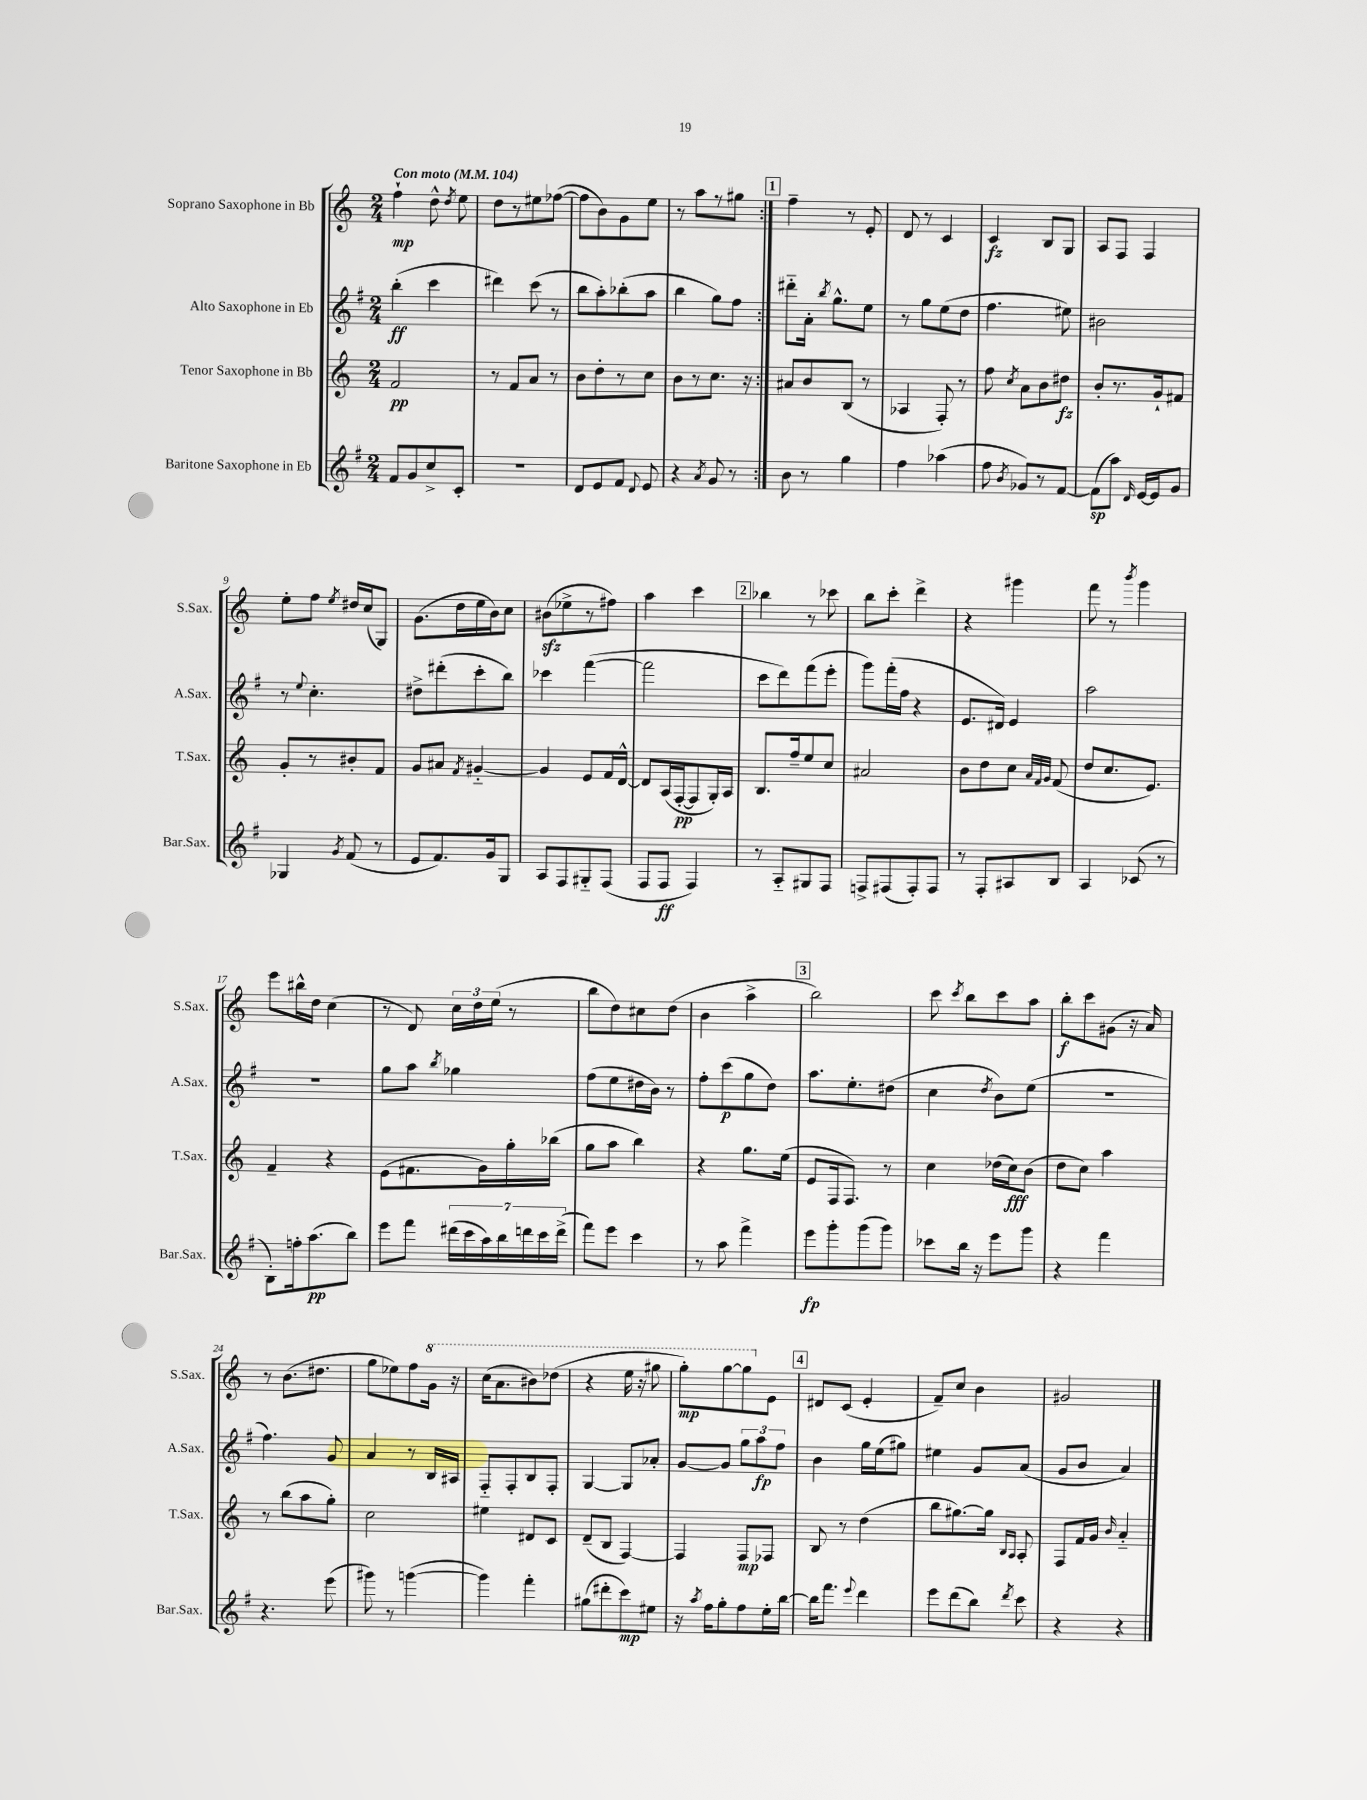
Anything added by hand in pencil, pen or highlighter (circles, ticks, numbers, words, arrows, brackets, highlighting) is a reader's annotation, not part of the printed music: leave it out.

**kern	**kern	**kern	**kern
*staff4	*staff3	*staff2	*staff1
*clefG2	*clefG2	*clefG2	*clefG2
*k[f#]	*k[]	*k[f#]	*k[]
*M2/4	*M2/4	*M2/4	*M2/4
*MM104	*MM104	*MM104	*MM104
8f#	2f	(4bb'	4ff`
8g	.	.	.
8cc^	.	4ccc	8dd^^
.	.	.	8qdd
8c'	.	.	8ee
=	=	=	=
2r	8r	4ddd#)	8dd
.	8f	.	8r
.	8a	(8ccc	8ee#
.	8r	8r	([8ff-
=	=	=	=
8d	8b	8bb	8ff-]
8e	8dd'	8aa')	8b)
8f#	8r	(8bb-'	8g
8qqd	.	.	.
8e	8cc	8aa	8ee
=	=	=	=
4r	8b	4bb	8r
.	8r	.	8aa
8qa	.	.	.
8g	8.cc	8gg)	8r
8r	.	8ff#	8gg#
.	16r	.	.
=:|!	=:|!	=:|!	=:|!
8b	8a#	8ddd#'~	4ff~
8r	8b	16a'	.
.	.	8qbb	.
.	.	8.gg^^	.
4gg	(8B	.	8r
.	8r	8ee	8e'
=	=	=	=
4ff#	4A-	8r	8d
.	.	8gg	8r
(4aa-	8F')	(8ee	4c
.	8r	8dd	.
=	=	=	=
8ff#	8ff	4.ff#	4c
8qb	8qcc	.	.
8g-)	8a	.	.
8r	8b	.	8B
[8f#	8dd#	8ee#)	8G
=	=	=	=
(8f#]	8b'	2b#	8A
8aa)	8.r	.	8F
16qqd	.	.	.
[16e	.	.	4F
16e]	16g`	.	.
8g	8f#	.	.
=	=	=	=
4G-	8g'	8r	8ee'
.	.	8qqee	.
.	8r	4.cc'	8ff
8qg	.	.	8qee
(8f#	8b#'	.	16dd#
.	.	.	(16cc
8r	8f	.	8G)
=	=	=	=
8e	8g	8dd#^	(8.g
8.f#)	8a#	(8ddd#'	.
.	.	.	16dd
.	8qf	.	.
.	[4g#'~	8ccc'	16ee
16g	.	.	16b)
8G	.	8bb)	8cc
=	=	=	=
8A	4g#]	4ccc-	(8b#
8F#	.	.	8ee-^
8G#'~	8e	([4fff#	8r
(8F#	16f	.	8ff#)
.	[16d^^	.	.
=	=	=	=
8F#	8d]	2fff#]	4aa
8F#	(16A	.	.
.	[16F'	.	.
4F#)	8F]	.	4ccc
.	16G')	.	.
.	16A	.	.
=	=	=	=
8r	8.B	8ccc	4bb-
8A'~	.	8ddd)	.
.	16ff~	.	.
8G#	8ee	(8fff#	8r
8F#	8cc	8eee'	8ccc-
=	=	=	=
8F^	2a#	8ggg)	8bb
(8F#	.	(16fff#'	8ccc'
.	.	16ff#	.
8F#')	.	4r	4ddd^
8F#	.	.	.
=	=	=	=
8r	8b	8.e	4r
8F#'	8dd	.	.
.	.	16d#)	.
8A#	8cc	4e	4ggg#
.	32qqa	.	.
.	32qqf	.	.
.	32qqg	.	.
8B	(8f	.	.
=	=	=	=
4A	8dd	2aa	8fff
.	8.cc	.	8r
.	.	.	8qbbb
(8c-	.	.	4ggg
.	8.e)	.	.
8r	.	.	.
=	=	=	=
8B')	4f~	2r	8eee
16ff'	.	.	16bb#^^
(8.aa	.	.	16dd
.	4r	.	(4cc
8bb)	.	.	.
=	=	=	=
8eee	(8e	8gg	8r
8fff#	8.f#	8aa	8d)
.	.	8qbb	.
(28ddd#	.	4gg-	24cc
28ccc	.	.	.
.	.	.	24dd
.	16g)	.	.
28aa)	.	.	.
.	.	.	(24ee
28bb	.	.	.
.	16gg'	.	8r
28ddd	.	.	.
28ccc	.	.	.
.	(16bb-	.	.
(28ddd^	.	.	.
=	=	=	=
8fff#)	8gg	(8ff#	8bb
8eee	8aa	8ee	8dd)
4ccc	4bb)	16dd#	8cc#
.	.	16b)	.
.	.	8r	(8dd
=	=	=	=
8r	4r	8ff#'	4b
8aa	.	(8ccc	.
4fff#^	8.gg	8gg	4aa^
.	.	8dd)	.
.	(16ee	.	.
=	=	=	=
8eee	8e	8.aa	2bb)
8ggg'	16F	.	.
.	8.F)	8.ee'	.
(8ggg	.	.	.
8ggg)	8r	(8dd#	.
=	=	=	=
8ccc-	4cc	4cc	8ccc
.	.	.	8qccc
16bb	.	.	8bb
16r	.	.	.
.	.	8qdd	.
8eee	(16dd-	8b)	8ccc
.	16cc)	.	.
8ggg	(8b	(8ee	8aa
=	=	=	=
4r	8dd	2r	8bb'
.	8cc)	.	8ccc
4fff#	4aa	.	(8g#
.	.	.	16r
.	.	.	16a)
=	=	=	=
4.r	8r	4.ff#)	8r
.	(8bb	.	(8.b
.	8aa	.	.
.	.	.	8.dd#
(8eee	8gg')	8g	.
=	=	=	=
8ggg#)	2cc	4a	8gg
8r	.	.	8ee-)
([4ggg	.	8r	8ff
.	.	16B	16gg
.	.	16A#	16r
=	=	=	=
4ggg])	4ee#	8F#'~	(16ccc
.	.	.	8.aa
.	.	8F#'	.
4fff#'	8d#	8B	8bb#)
.	8c	8F#'	(8ddd-
=	=	=	=
(8gg#	(8d~	[4G	4r
8ddd#'	8B	.	.
8ccc)	[4F)	8G]	16eee
.	.	.	16r
8ee#	.	8a-'	8ggg#
=	=	=	=
16r	4F]	[8g	8ggg')
8qaa	.	.	.
16ff#	.	.	.
8gg'	.	8g]	[8ggg
8ff#	8F	12gg	8ggg]
.	.	12aa	.
16ee'	8F-	.	8e
.	.	12ff#	.
[16bb	.	.	.
=	=	=	=
16bb]	8B	4b	8d#
8.fff#	.	.	.
.	8r	.	(8c
8qqeee	.	.	.
4ddd	(4dd	16gg	4e'
.	.	(16ee	.
.	.	8gg#)	.
=	=	=	=
8eee	8bb	4ee#	8f~)
(8ddd	[8.gg#)	.	8cc
8bb)	.	8g	4b
.	16gg#]	.	.
.	16qqB	.	.
8qddd	16qqA	.	.
8ccc	8A'	(8a	.
=	=	=	=
4r	8F	8g	2g#
.	16f	8b	.
.	16g	.	.
.	16qqb	.	.
4r	4a'~	4a)	.
==	==	==	==
*-	*-	*-	*-
